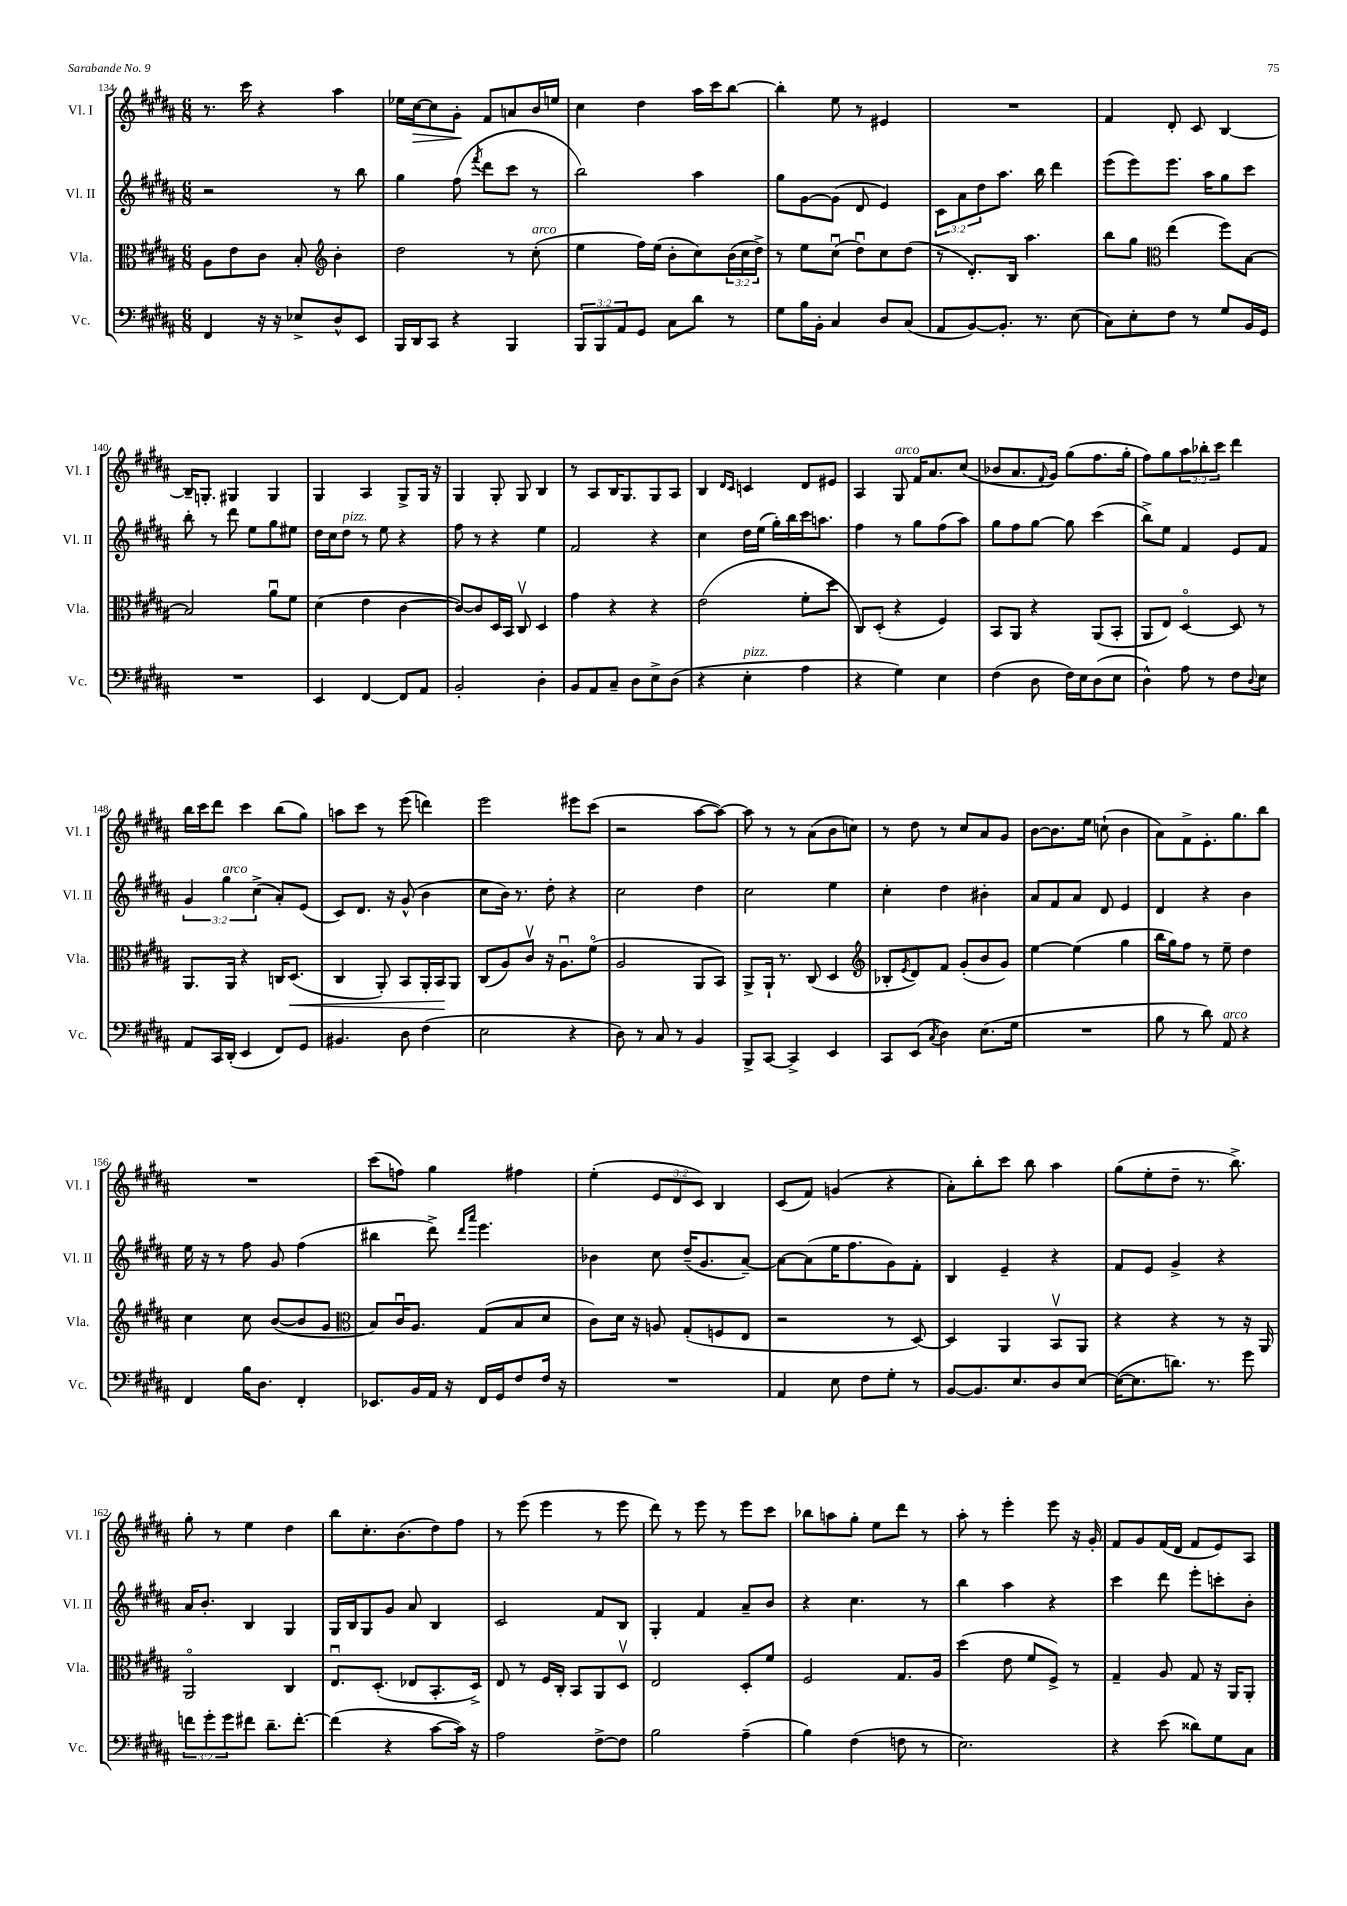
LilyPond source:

<<
\new StaffGroup <<
\new Staff = "s0" \with { instrumentName = "Vl. I" shortInstrumentName = "Vl. I" } {
    \clef treble \key b \major \numericTimeSignature \time 6/8 \override Staff.TupletNumber.text = #tuplet-number::calc-fraction-text
    r8. cis'''16 r4 ais''4 |
    ees''16 cis''16~\> cis''8 gis'8-.\! fis'8 a'8 b'16 e''16 |
    cis''4 dis''4 ais''16 cis'''16 b''8~ |
    b''4-. e''8 r8 eis'4 |
    R2. |
    fis'4 dis'8-. cis'8 b4~ |
    b16-- g8.-. gis4 gis4 |
    gis4 ais4 gis8-> gis16 r16 |
    gis4 gis8-. gis8 b4 |
    r8 ais8 b16 gis8. gis8 ais8 |
    b4 \grace { dis'16 cis'16 } c'4 dis'8 eis'8 |
    ais4 gis8^\markup { \italic "arco" } fis'16 ais'8. cis''8( |
    bes'8 ais'8. \appoggiatura { fis'8 } gis'16) gis''8( fis''8. gis''16-. |
    fis''8) gis''8 \tuplet 3/2 { ais''8 bes''8-. cis'''8 } dis'''4 |
    b''16 cis'''16 dis'''8 cis'''4 b''8( gis''8) |
    a''8 cis'''8 r8 e'''8( d'''4) |
    e'''2 eis'''8 cis'''8( |
    r2 ais''8~ ais''8~) |
    ais''8 r8 r8 ais'8( b'8 c''8) |
    r8 dis''8 r8 cis''8 ais'8 gis'8 |
    b'8~ b'8. e''16 c''8-!( b'4 |
    ais'8) fis'8-> e'8.-. gis''8. b''8 |
    R2. |
    cis'''8( f''8) gis''4 fis''4 |
    e''4-.( \tuplet 3/2 { e'8 dis'8 cis'8) } b4 |
    cis'8( fis'8) g'4( r4 |
    ais'8-.) b''8-. cis'''8 b''8 ais''4 |
    gis''8( e''8-. dis''8-- r8. b''8.->) |
    gis''8-. r8 e''4 dis''4 |
    b''8 cis''8.-. b'8.( dis''8) fis''8 |
    r8 e'''8( e'''4 r8 e'''8 |
    dis'''8) r8 e'''8 r8 e'''8 cis'''8 |
    bes''8 a''8 gis''8-. e''8 dis'''8 r8 |
    ais''8-. r8 e'''4-. e'''8 r16 gis'16-. |
    fis'8 gis'8 fis'16( dis'16 fis'8 e'8) ais8 \bar "|." |
}
\new Staff = "s1" \with { instrumentName = "Vl. II" shortInstrumentName = "Vl. II" } {
    \clef treble \key b \major \numericTimeSignature \time 6/8 \override Staff.TupletNumber.text = #tuplet-number::calc-fraction-text
    r2 r8 b''8 |
    gis''4 fis''8( \acciaccatura { fis'''8 } dis'''8 cis'''8 r8 |
    b''2) ais''4 |
    gis''8 gis'8~ gis'8( dis'8 e'4) |
    \tuplet 3/2 { cis'8 ais'8 dis''8 } ais''8. b''16 dis'''4 |
    e'''8( e'''8) e'''8. ais''16 gis''8 cis'''8 |
    b''8-. r8 dis'''8 e''8 gis''8 eis''8 |
    dis''16 cis''16 dis''8^\markup { \italic "pizz." } r8 e''8 r4 |
    fis''8 r8 r4 e''4 |
    fis'2 r4 |
    cis''4 dis''16 e''16( gis''16-.) b''16 cis'''16 a''8. |
    fis''4 r8 gis''8 fis''8( ais''8) |
    gis''8 fis''8 gis''8~ gis''8 cis'''4( |
    b''8->) e''8 fis'4 e'8 fis'8 |
    \tuplet 3/2 { gis'4 gis''4^\markup { \italic "arco" } cis''4->( } ais'8-.) e'8( |
    cis'8) dis'8. r16 gis'8-^( b'4 |
    cis''8 b'16) r8. dis''8-. r4 |
    cis''2 dis''4 |
    cis''2 e''4 |
    cis''4-. dis''4 bis'4-. |
    ais'8 fis'8 ais'8 dis'8 e'4 |
    dis'4 r4 b'4 |
    e''16 r16 r8 fis''8 gis'8 fis''4( |
    bis''4 dis'''8->) \grace { dis'''16 ais'''16 } e'''4. |
    bes'4 cis''8 dis''16--( gis'8. ais'8~--) |
    ais'8~ ais'8( e''16 fis''8. gis'8) fis'8-. |
    b4 e'4-- r4 |
    fis'8 e'8 gis'4-> r4 |
    ais'16 b'8.-. b4 gis4 |
    gis16 b16 gis8 gis'8 ais'8 b4 |
    cis'2 fis'8 b8 |
    gis4-. fis'4 ais'8-- b'8 |
    r4 cis''4. r8 |
    b''4 ais''4 r4 |
    cis'''4 dis'''8 e'''8-. c'''8-. b'8-. \bar "|." |
}
\new Staff = "s2" \with { instrumentName = "Vla." shortInstrumentName = "Vla." } {
    \clef alto \key b \major \numericTimeSignature \time 6/8 \override Staff.TupletNumber.text = #tuplet-number::calc-fraction-text
    ais8 e'8 cis'8 b8-. \clef treble b'4-. |
    dis''2 r8 cis''8-.^\markup { \italic "arco" }( |
    e''4 fis''16) e''16( b'8-. cis''8) \tuplet 3/2 { b'16( cis''16 dis''16->) } |
    r8 e''8 cis''8\downbow( dis''8\downbow) cis''8 dis''8( |
    r8 dis'8.-.) b16 ais''4. |
    b''8 gis''8 \clef alto e''4( fis''8) b8~ |
    b2 ais'8\downbow fis'8 |
    dis'4( e'4 cis'4~ |
    cis'8~) cis'8 dis16 b,16 cis8\upbow dis4 |
    gis'4 r4 r4 |
    e'2( fis'8-. dis''8 |
    cis8) dis8-.( r4 fis4) |
    b,8 ais,8 r4 ais,8( b,8-. |
    ais,8 e8) dis4~\flageolet dis8 r8 |
    ais,8. ais,16 r4 c16 dis8.\<( |
    cis4 ais,8-.) b,8 ais,16-. b,16\! ais,8 |
    cis8( ais8) cis'8\upbow r16 ais8.\downbow fis'8\flageolet( |
    ais2 ais,8 b,8) |
    ais,8-> ais,16-! r8. cis8( dis4 |
    \clef treble bes8-. \acciaccatura { e'8 } dis'8) fis'8 gis'8-.( b'8 gis'8) |
    e''4~ e''4( gis''4 |
    b''16 gis''16) fis''8 r8 e''8-- dis''4 |
    cis''4 cis''8 b'8~( b'8 gis'8 |
    \clef alto b8) cis'16\downbow ais8. gis8( b8 dis'8 |
    cis'8) dis'16 r16 a8 gis8-.( f8 e8 |
    r2 r8 dis8~) |
    dis4 ais,4 b,8\upbow ais,8 |
    r4 r4 r8 r16 ais,16 |
    ais,2\flageolet cis4 |
    e8.\downbow dis8.-.( ees8 b,8.-. dis16->) |
    e8 r8 fis16 cis16-. b,8 ais,8 dis8\upbow |
    e2 dis8-. fis'8 |
    fis2 gis8. ais16 |
    dis''4( e'8 fis'8 fis8->) r8 |
    gis4-- ais8 gis8 r16 ais,16 ais,8-. \bar "|." |
}
\new Staff = "s3" \with { instrumentName = "Vc." shortInstrumentName = "Vc." } {
    \clef bass \key b \major \numericTimeSignature \time 6/8 \override Staff.TupletNumber.text = #tuplet-number::calc-fraction-text
    fis,4 r16 r16 ees8-> dis8-^ e,8 |
    b,,16 dis,16 cis,8 r4 b,,4 |
    \tuplet 3/2 { b,,8 b,,8 ais,8 } gis,8 cis8 dis'8 r8 |
    gis8 b16 b,16-. cis4 dis8 cis8( |
    ais,8 b,8~) b,8.-. r8. e8( |
    cis8) e8-. fis8 r8 gis8 b,16 gis,16 |
    R2. |
    e,4 fis,4~ fis,8 ais,8 |
    b,2-. dis4-. |
    b,8 ais,8 cis8-- dis8 e8-> dis8( |
    r4 e4-.^\markup { \italic "pizz." } ais4 |
    r4 gis4) e4 |
    fis4( dis8 fis16) e16 dis8( e8 |
    dis4-^) ais8 r8 fis8 \appoggiatura { dis8 } e8 |
    ais,8 cis,16 dis,16-.( e,4 fis,8) gis,8 |
    bis,4. dis8 fis4( |
    e2 r4 |
    dis8) r8 cis8 r8 b,4 |
    b,,8-> cis,8~ cis,4-> e,4 |
    cis,8 e,8( \acciaccatura { cis8 } dis4) e8.( gis16 |
    R2. |
    b8 r8 dis'8) ais,8^\markup { \italic "arco" } r4 |
    fis,4 b16 dis8. fis,4-. |
    ees,8. b,16 ais,16 r16 fis,16 gis,16 fis8 fis16 r16 |
    R2. |
    ais,4 e8 fis8 gis8-. r8 |
    b,8~ b,8. e8. dis8 e8~ |
    e16~( e8. d'8.) r8. gis'8 |
    \tuplet 3/2 { f'8 gis'8-. gis'8 } fis'8 dis'8.-- fis'8.~-. |
    fis'4( r4 cis'8~ cis'16) r16 |
    ais2 fis8~-> fis8 |
    b2 ais4--( |
    b4) fis4( f8 r8 |
    e2.) |
    r4 e'8( disis'8) gis8 cis8 \bar "|." |
}
>>
>>
\layout { \context { \Score currentBarNumber = #134 } }
